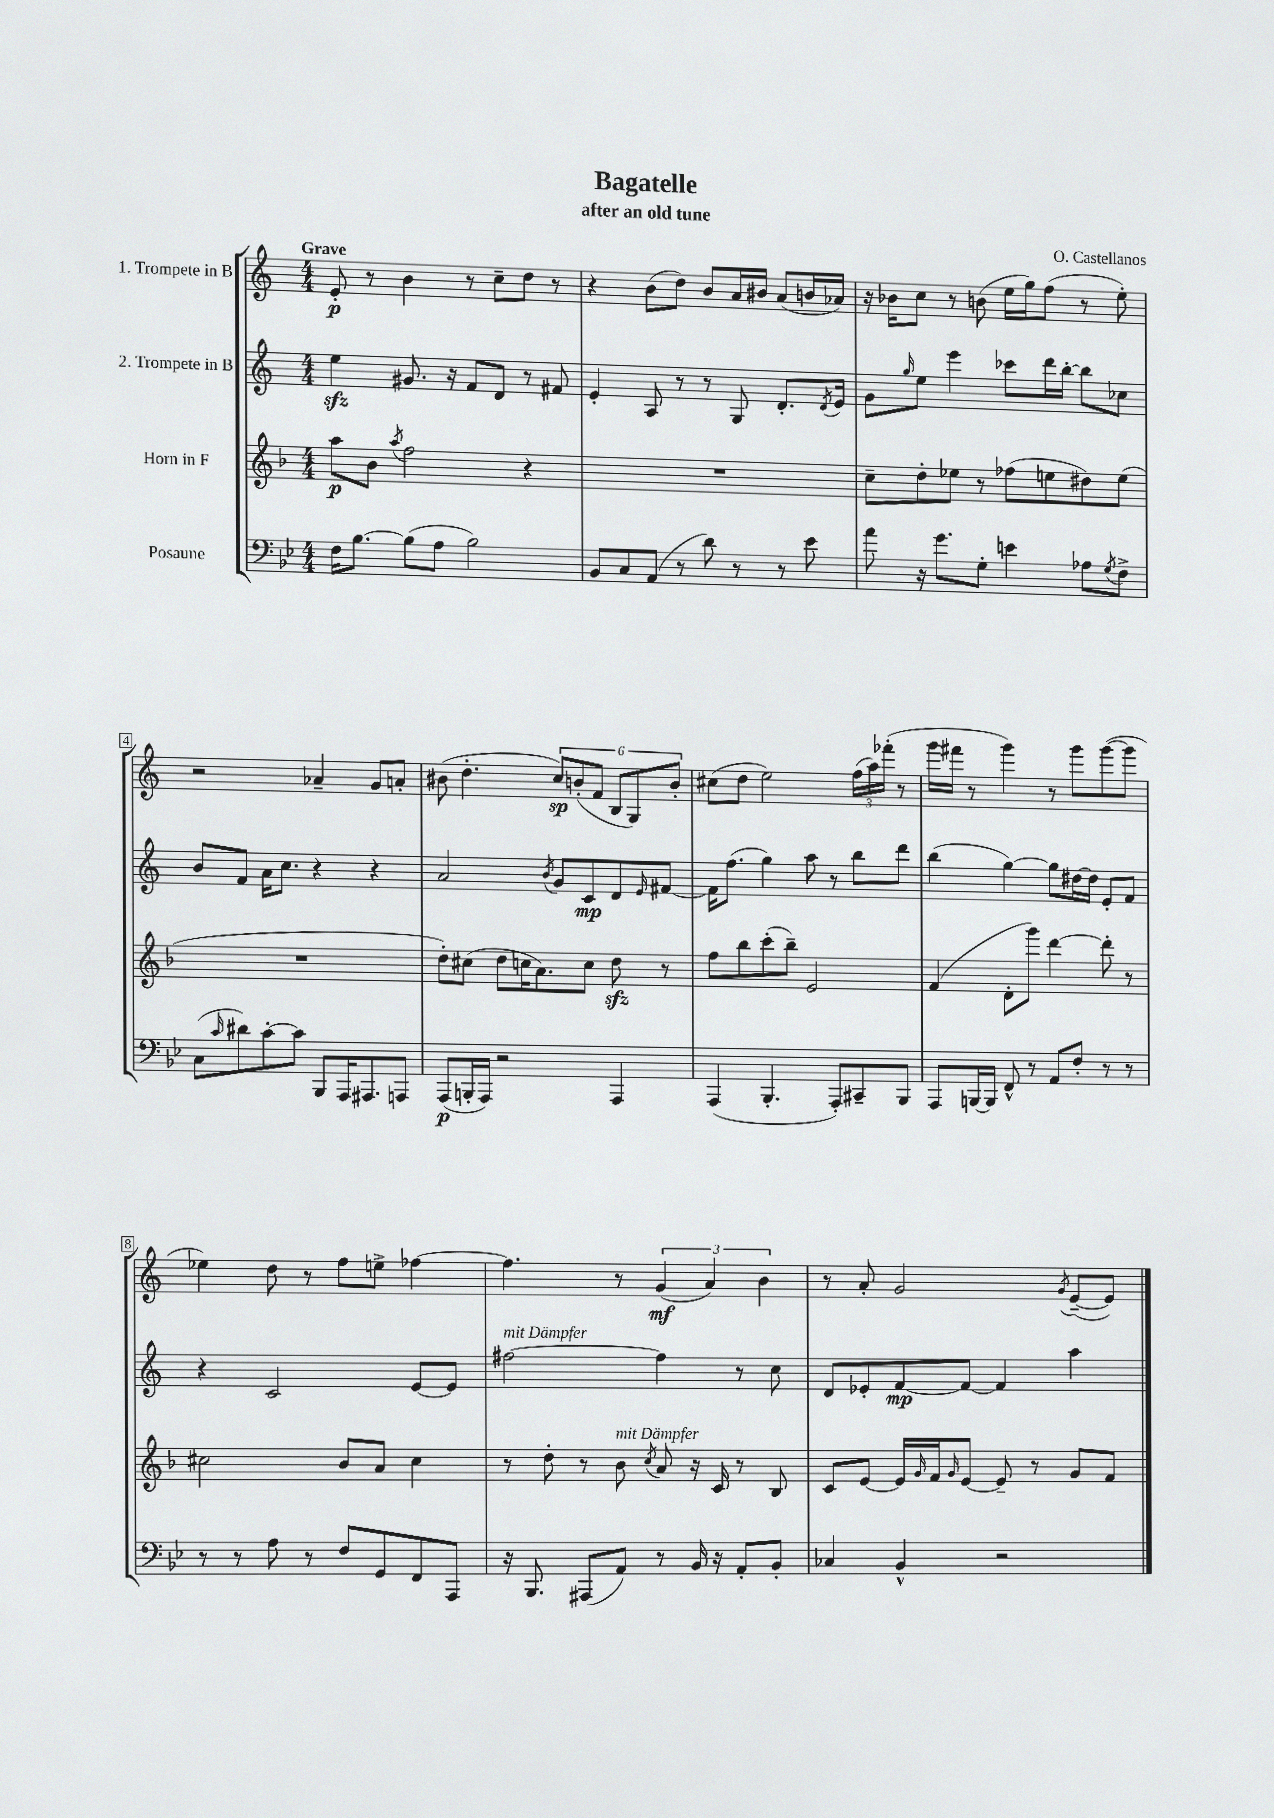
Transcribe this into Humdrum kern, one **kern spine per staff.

**kern	**kern	**kern	**kern
*staff4	*staff3	*staff2	*staff1
*clefF4	*clefG2	*clefG2	*clefG2
*k[b-e-]	*k[b-]	*k[]	*k[]
*M4/4	*M4/4	*M4/4	*M4/4
16F\LK	8aa\L	4ee\	8e'/
[8.B-\J	.	.	.
.	8b-\J	.	8r
.	8qaa/	.	.
(8B-\]L	2ff\	8.g#/	4b\
8A\J	.	.	.
.	.	16r	.
2B-\)	.	8f/L	8r
.	.	8d/J	8cc~\L
.	4r	8r	8dd\J
.	.	8f#/	8r
=	=	=	=
8BB-/L	1r	4e'/	4r
8C/	.	.	.
(8AA/J	.	8A/	(8b\L
8r	.	8r	8dd\J)
8d\)	.	8r	8b/L
8r	.	8G/	16a/L
.	.	.	16b#/JJ
8r	.	8.d'/L	(8a/L
8e-\	.	.	16b/L
.	.	8qd/	.
.	.	16e/Jk	16a-/JJ)
=	=	=	=
8a\	8cc~\L	8g\L	16r
.	.	.	16b-\LK
.	.	16qqgg/	.
16r	8dd'\	8ee\J	8cc\J
8.g\L	.	.	.
.	8ee-\J	4eee\	8r
8G'\J	8r	.	(8b\
4e\	(8ff-\L	8ccc-\L	16ee\LL
.	.	.	16gg\J)
.	8ee\	16ddd\L	(8ff\J
.	.	[16bb'\JJ	.
8A-\L	8dd#\)	8bb\]L	8r
8qG/	.	.	.
8F^\J	(8ee\J	8cc-\J	8ee'\)
=	=	=	=
(8C\L	1r	8b/L	2r
16qqc/	.	.	.
8d#\)	.	8f/J	.
[8c'\	.	16a\LK	.
.	.	8.cc\J	.
8c\]J	.	.	.
8BBB-/L	.	4r	4a-~/
16AAA/K	.	.	.
8.AAA#/	.	.	.
.	.	4r	8g/L
8AAA/J	.	.	8a'/J
=	=	=	=
(8AAA/L	8dd'\L)	2a/	(8b#\
16BBB'/L	(8cc#\J	.	4.dd'\
16AAA/JJ)	.	.	.
2r	8dd\L	.	.
.	16cc\K	.	.
.	8.a\)	.	.
.	.	8qb/	.
.	.	8g/L	12cc/L)
.	.	.	(12b'/
.	8cc\J	8c/	.
.	.	.	12f/J
4AAA/	8dd\	8d/	12B/L
.	.	.	12G/)
.	.	16qqe/	.
.	8r	[8f#/J	.
.	.	.	12b'/J
=	=	=	=
(4AAA/	8ff\L	16f#\]LK	(8cc#\L
.	.	(8.ff\J	.
.	8bb-\	.	8dd\J
4.BBB-'/	(8ccc'\	4gg\)	2ee\)
.	8bb-~\J)	.	.
.	2e/	8aa\	.
8AAA'/L)	.	8r	.
8CC#~/	.	8bb\L	(24ff\LL
.	.	.	24aa\)
.	.	.	(24fff-'\JJ
8BBB-/J	.	8ddd\J	8r
=	=	=	=
8AAA/L	(4f/	(4bb\	16ggg\LL
.	.	.	16fff#\JJ
[16BBB/L	.	.	8r
16BBB/]JJ	.	.	.
8FF^^/	8d'\L	[4gg\)	4ggg\)
8r	8ggg\J)	.	.
8AA/L	[4ddd\	8gg\]L	8r
8F'/J	.	[16dd#\L	8ggg\L
.	.	16dd#\]JJ	.
8r	8ddd'\]	8e'/L	([8ggg\
8r	8r	8f/J	8ggg\]J
=	=	=	=
8r	2cc#\	4r	4ee-\)
8r	.	.	.
8A\	.	2c/	8dd\
8r	.	.	8r
8F/L	8b-/L	.	8ff\L
8GG/	8a/J	.	8ee^\J
8FF/	4cc#\	[8e/L	[4ff-\
8AAA/J	.	8e/]J	.
=	=	=	=
16r	8r	[2ff#\	4.ff-\]
8.BBB-/	.	.	.
.	8dd'\	.	.
(8AAA#/L	8r	.	.
8AA/J)	8b-\	.	8r
.	8qcc/	.	.
8r	8a/	4ff#\]	(6g/
16BB-/	16r	.	.
.	.	.	6a/)
16r	16c/	.	.
8AA'/L	8r	8r	.
.	.	.	6b\
8BB-'/J	8B-/	8cc\	.
=	=	=	=
4C-/	8c/L	8d/L	8r
.	[8e/J	8e-'/	8a'/
4BB-^^/	16e/]LL	[8f/	2g/
.	16qqg/	.	.
.	16f/J	.	.
.	16qqg/	.	.
.	[8e/J	8f/_J	.
2r	8e~/]	4f/]	.
.	8r	.	.
.	.	.	8qg/
.	8g/L	4aa\	([8e~/L
.	8f/J	.	8e/]J)
==	==	==	==
*-	*-	*-	*-
